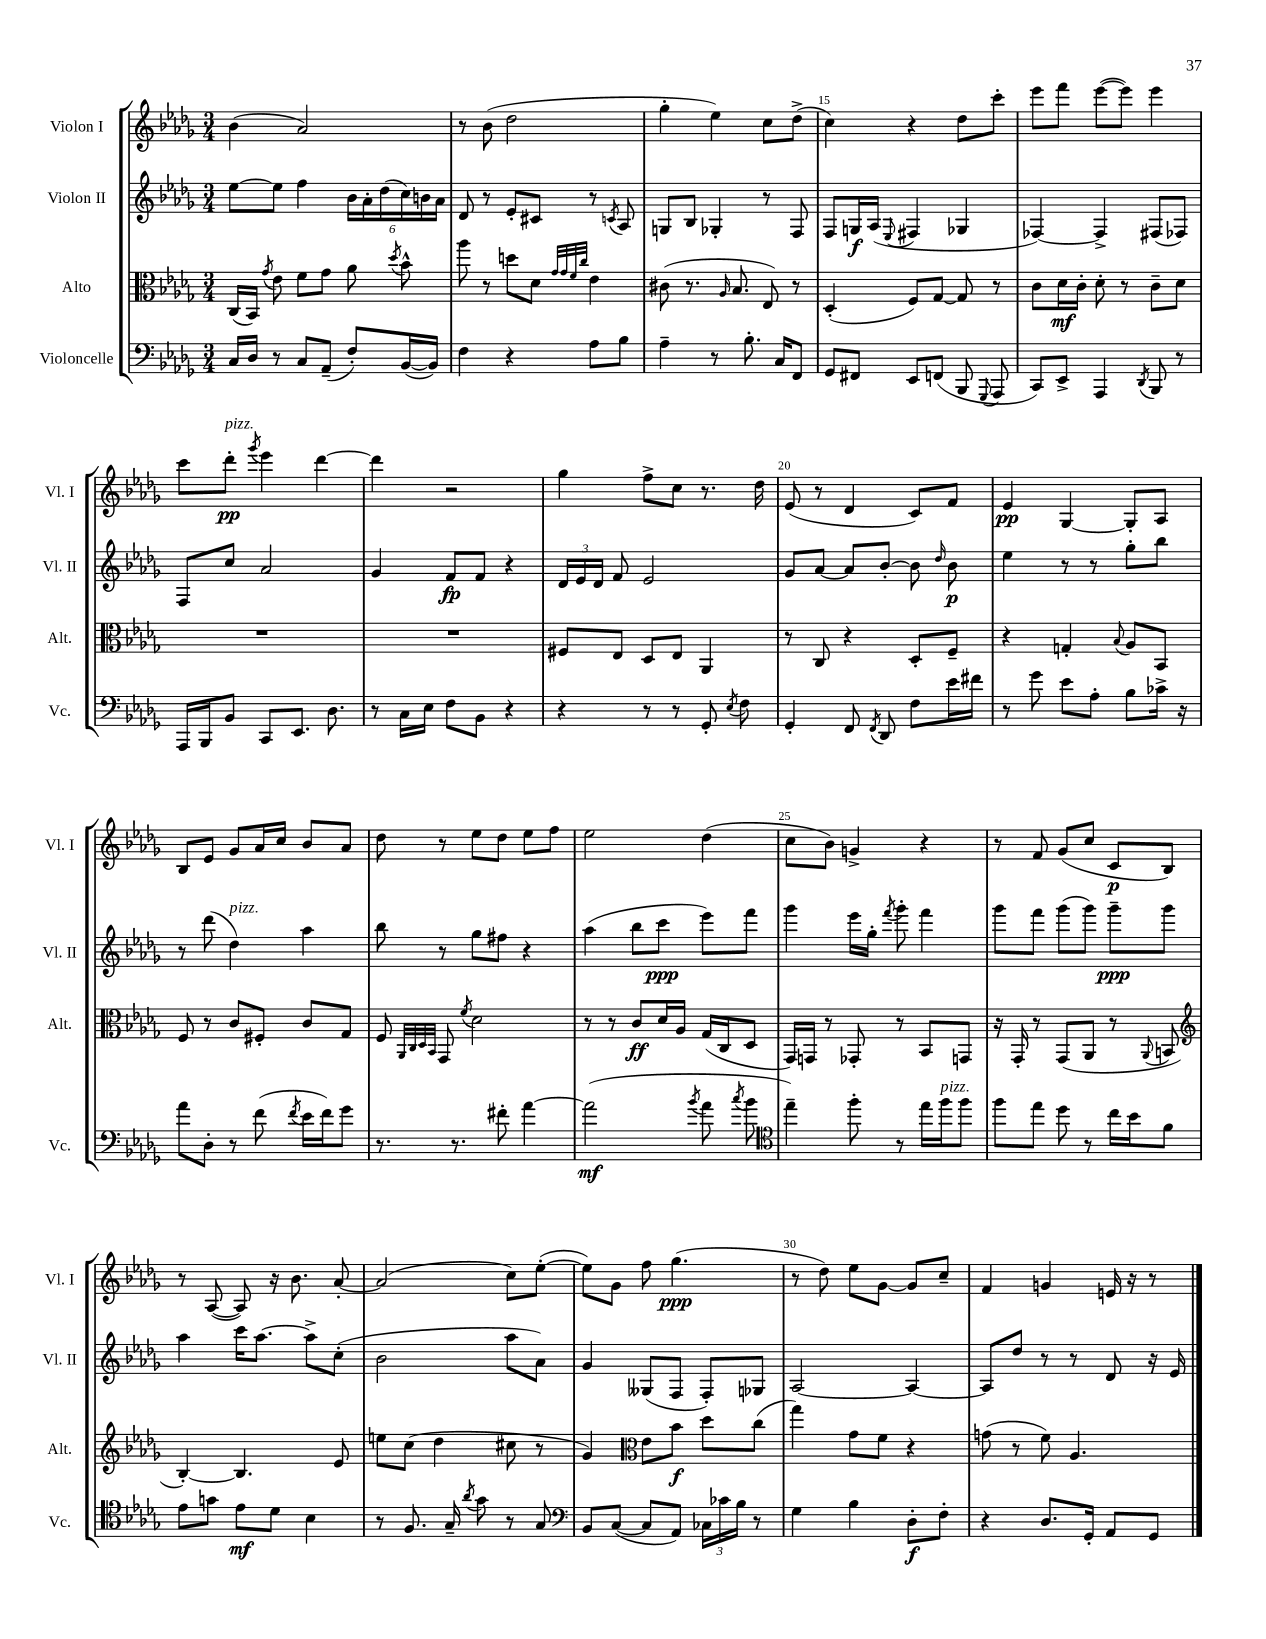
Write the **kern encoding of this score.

**kern	**kern	**kern	**kern
*staff4	*staff3	*staff2	*staff1
*clefF4	*clefC3	*clefG2	*clefG2
*k[b-e-a-d-g-]	*k[b-e-a-d-g-]	*k[b-e-a-d-g-]	*k[b-e-a-d-g-]
*M3/4	*M3/4	*M3/4	*M3/4
16C/LL	(16C/LL	[8ee-\L	(4b-\
16D-/JJ	16BB-/JJ)	.	.
.	8qg-/	.	.
8r	8e-\	8ee-\]J	.
8C/L	8f\L	4ff\	2a-/)
(8AA-~/J	8g-\J	.	.
8F'/L)	8a-\	24b-\LL	.
.	.	24a-'\	.
.	.	(24dd-\	.
.	8qdd-/	.	.
([16BB-/L	8b-^^\	24cc\)	.
.	.	24b\	.
16BB-/]JJ)	.	.	.
.	.	24a-\JJ	.
=	=	=	=
4F\	8aa-\	8d-/	8r
.	8r	8r	(8b-\
4r	8dd\L	8e-'/L	2dd-\
.	8d-\J	8c#/J	.
.	32qqg-/LLL	.	.
.	32qqg-/	.	.
.	32qqf/	.	.
.	32qqcc/JJJ	.	.
8A-\L	4e-\	8r	.
.	.	8qc/	.
8B-\J	.	8A-/	.
=	=	=	=
4A-~\	(8c#\	8G/L	4gg-'\
.	8.r	8B-/J	.
8r	.	4G-'/	4ee-\)
.	16qqA-/	.	.
.	8.B-/	.	.
8.B-'\	.	.	.
.	8E-/)	8r	8cc\L
16C/LK	.	.	.
8FF/J	8r	8F/	(8dd-^\J
=	=	=	=
8GG-/L	(4D-'/	8F/L	4cc\)
8FF#/J	.	16G/L	.
.	.	(16A-/JJ	.
.	.	8qqE-/	.
8EE-/L	8F/L)	4F#/	4r
(8FF/J	[8G-/J	.	.
8BBB-/	8G-/]	4G-/	8dd-\L
8qqGGG-/	.	.	.
8AAA-/	8r	.	8ccc'\J
=	=	=	=
8CC/L)	8c\L	[4F-/)	8eee-\L
8EE-^/J	16d-\L	.	8fff\J
.	16c'\JJ	.	.
4AAA-/	8d-'\	4F-^/]	([8eee-\L
.	8r	.	8eee-\]J)
8qDD-/	.	.	.
8BBB-/	8c~\L	(8F#/L	4eee-\
8r	8d-\J	8F-/J)	.
=	=	=	=
16AAA-/LL	2.r	8F/L	8ccc\L
16BBB-/J	.	.	.
8BB-/J	.	8cc/J	8ddd-'\J
.	.	.	8qggg-/
8CC/L	.	2a-/	4eee-\
8.EE-/J	.	.	.
.	.	.	[4ddd-\
8.D-\	.	.	.
=	=	=	=
8r	2.r	4g-/	4ddd-\]
16C\LL	.	.	.
16E-\JJ	.	.	.
8F\L	.	8f/L	2r
8BB-\J	.	8f/J	.
4r	.	4r	.
=	=	=	=
4r	8F#/L	24d-/LL	4gg-\
.	.	24e-/	.
.	.	24d-/JJ	.
.	8E-/J	8f/	.
8r	8D-/L	2e-/	8ff^\L
8r	8E-/J	.	8cc\J
8GG-'/	4AA-/	.	8.r
8qE-/	.	.	.
8F\	.	.	.
.	.	.	16dd-\
=	=	=	=
4GG-'/	8r	8g-/L	(8e-/
.	8C/	[8a-/J	8r
8FF/	4r	8a-/]L	4d-/
8qFF/	.	.	.
8DD-/	.	[8b-'/J	.
8F\L	8D-'/L	8b-\]	8c/L)
.	.	16qqdd-/	.
16e-\L	8F~/J	8b-\	8f/J
16f#\JJ	.	.	.
=	=	=	=
8r	4r	4ee-\	4e-/
8g-\	.	.	.
8e-\L	4G'/	8r	[4G-/
8A-'\J	.	8r	.
.	8qqB-/	.	.
8B-\L	8A-/L	8gg-'\L	8G-'/]L
16c-^\Jk	8BB-/J	8bb-\J	8A-/J
16r	.	.	.
=	=	=	=
8a-\L	8F/	8r	8B-/L
8D-'\J	8r	(8ddd-\	8e-/J
8r	8c/L	4dd-\)	8g-/L
(8f\	8F#'/J	.	16a-/L
.	.	.	16cc/JJ
8qf/	.	.	.
16e-\LL	8c/L	4aa-\	8b-/L
16f\J)	.	.	.
8g-\J	8G-/J	.	8a-/J
=	=	=	=
8.r	8F/	8bb-\	8dd-\
.	32qqAA-/LLL	.	.
.	32qqC/	.	.
.	32qqD-/	.	.
.	32qqBB-/JJJ	.	.
.	8GG-/	8r	8r
8.r	.	.	.
.	8qf/	.	.
.	2d-\	8gg-\L	8ee-\L
8f#'\	.	8ff#\J	8dd-\J
[4a-\	.	4r	8ee-\L
.	.	.	8ff\J
=	=	=	=
(2a-\]	8r	(4aa-\	2ee-\
.	8r	.	.
.	8c/L	8bb-\L	.
.	16d-/L	8ccc\J	.
.	16A-/JJ	.	.
8qb-/	.	.	.
8a-\	(16G-/LL	8eee-\L)	(4dd-\
.	16C/J	.	.
8qcc/	.	.	.
8b-\	8D-/J	8fff\J	.
=	=	=	=
*clefC4	*	*	*
4ee-~\)	16GG-/LL)	4ggg-\	8cc\L
.	16GG/JJ	.	.
.	8r	.	8b-\J)
8ff'\	8GG-'/	16eee-\LL	4g^/
.	.	16gg-'\JJ	.
.	.	8qfff/	.
8r	8r	8ggg-'\	.
16ee-\LL	8BB-/L	4fff\	4r
16ff\J	.	.	.
8ff\J	8GG/J	.	.
=	=	=	=
8ff\L	16r	8ggg-\L	8r
.	16GG-'/	.	.
8ee-\J	8r	8fff\J	8f/
8dd-\	(8GG-/L	(8ggg-\L	(8g-/L
8r	8AA-/J	8ggg-\J)	8cc/J
16cc\LL	8r	8ggg-~\L	8c/L
16b-\J	.	.	.
.	8qqAA-/	.	.
8f\J	8BB/	8ggg-\J	8B-/J)
=	=	=	=
*	*clefG2	*	*
8e-\L	[4B-'/)	4aa-\	8r
8g\J	.	.	([8A-/
8e-\L	4.B-/]	16ccc\LK	8A-/])
.	.	[8.aa-\J	.
8d-\J	.	.	16r
.	.	.	8.b-\
4B-\	.	8aa-^\]L	.
.	8e-/	(8cc'\J	[8a-'/
=	=	=	=
8r	8ee\L	2b-\	(2a-/]
8.F/	(8cc\J	.	.
.	4dd-\	.	.
16G-~/	.	.	.
8qa-/	.	.	.
8g-\	.	.	.
8r	8cc#\	8aa-\L	8cc\L)
8G-/	8r	8a-\J)	([8ee-'\J
=	=	=	=
*clefF4	*	*	*
8BB-/L	4g-/)	4g-/	8ee-\]L)
([8C/J	.	.	8g-\J
*	*clefC3	*	*
8C/]L	8e-\L	(8G--/L	8ff\
8AA-/J)	8b-\J	8F/J	(4.gg-\
24C-\LL	8dd-\L	8F'/L)	.
24c-\	.	.	.
24B-\JJ	.	.	.
8r	(8cc\J	8G-/J	.
=	=	=	=
4G-\	4gg-\)	[2A-/	8r
.	.	.	8dd-\)
4B-\	8g-\L	.	8ee-\L
.	8f\J	.	[8g-\J
8D-'\L	4r	4A-/_	8g-/]L
8F'\J	.	.	8cc~/J
=	=	=	=
4r	(8g\	8A-/]L	4f/
.	8r	8dd-/J	.
8.D-/L	8f\)	8r	4g/
.	4.A-/	8r	.
16GG-'/Jk	.	.	.
8AA-/L	.	8d-/	16e/
.	.	.	16r
8GG-/J	.	16r	8r
.	.	16e-/	.
==	==	==	==
*-	*-	*-	*-
